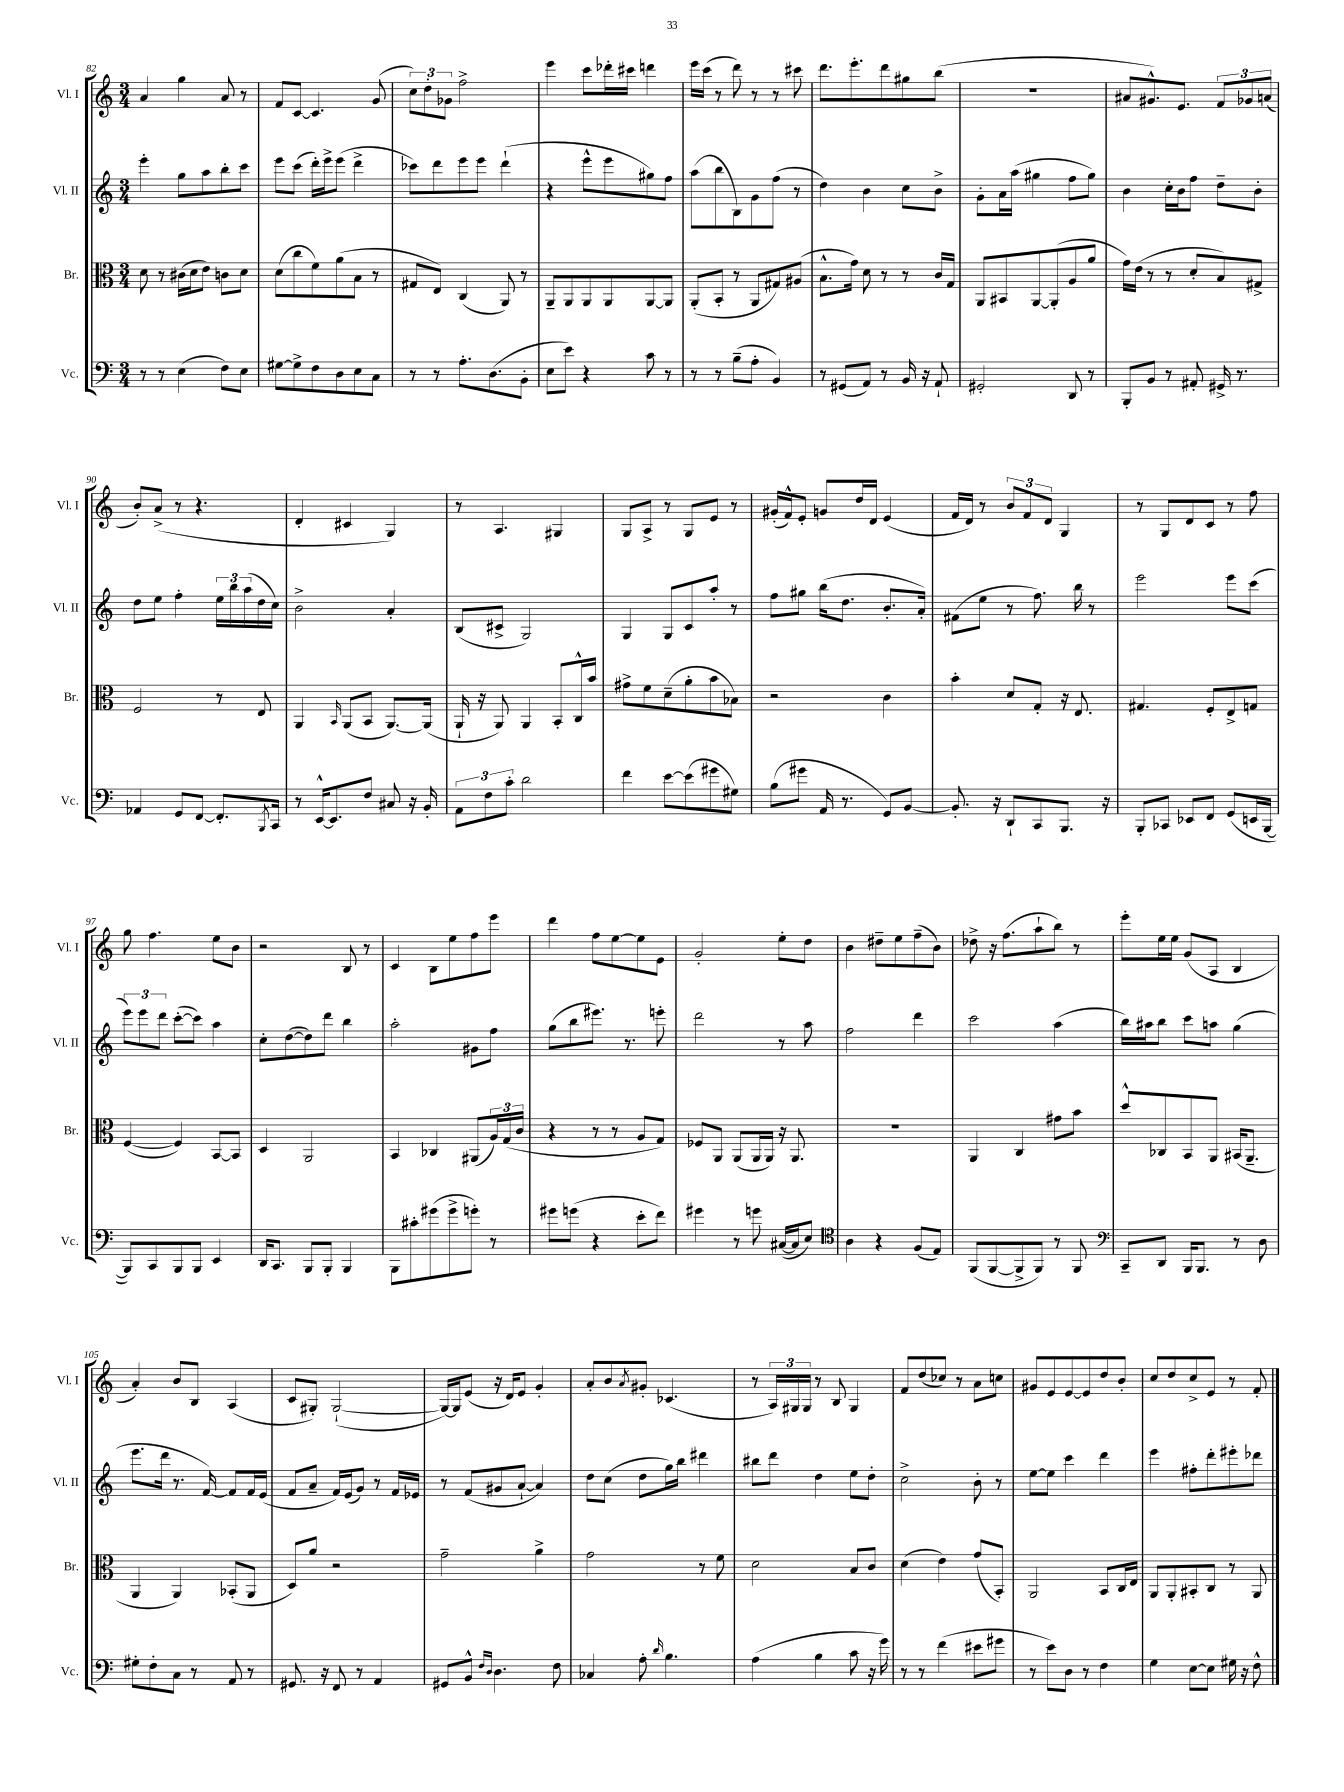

**kern	**kern	**kern	**kern
*staff4	*staff3	*staff2	*staff1
*clefF4	*clefC3	*clefG2	*clefG2
*k[]	*k[]	*k[]	*k[]
*M3/4	*M3/4	*M3/4	*M3/4
8r	8d	4eee'	4a
8r	8r	.	.
(4E	(16c#	8gg	4gg
.	16d	.	.
.	8e)	8aa	.
8F)	8c	8bb'	8a
8E	8d	8ccc	8r
=	=	=	=
[8G#	(8d	8eee	8f
8G#^]	8cc	(8ccc	[8c
8F	8f)	16ddd')	4.c]
.	.	16eee^	.
8D	(8a	(8eee	.
8E	8B	4ddd^	.
8C	8r	.	(8g
=	=	=	=
8r	8G#	8ccc-)	12cc)
.	.	.	12dd'
8r	8E)	8ddd	.
.	.	.	12g-
8.A'	(4C	8eee	2ff^
.	.	8eee	.
(8.D	.	.	.
.	8AA)	(4ddd`	.
8BB'	8r	.	.
=	=	=	=
8E	8AA~	4r	4eee
8e)	8AA	.	.
4r	8AA	8eee^^	8ccc
.	8AA	8eee	16ddd-'
.	.	.	16ccc#
8c	[8AA	8gg#)	4ddd
8r	8AA]	8ff	.
=	=	=	=
8r	(8AA'	(8aa	16eee
.	.	.	(16ccc
8r	8BB'	8bb	8r
(8B~	8r	8B)	8ddd)
8A'	8AA	8g	8r
4BB)	8G#)	(8ff	8r
.	(8A#	8r	8ccc#
=	=	=	=
8r	8.B^^	4dd)	8.ddd
(8GG#	.	.	.
.	16g)	.	8.eee'
8AA)	8d	4b	.
8r	8r	.	8ddd
16BB	8r	8cc	8gg#
16r	.	.	.
8AA`	16c	8b^	(8bb
.	16G	.	.
=	=	=	=
2GG#'	8AA	8g'	2.r
.	8BB#	16a	.
.	.	(16aa	.
.	[8AA	4gg#	.
.	(8AA']	.	.
8DD	8A	8ff	.
8r	8a	8gg#)	.
=	=	=	=
8BBB'	16g)	4b	8a#
.	(16e	.	.
8BB	8r	.	8.g#^^)
8r	8r	16cc'	.
.	.	16b	8.e
8AA#'	8d'	8ff	.
16GG#^	8B)	8dd~	12f
8.r	.	.	.
.	.	.	12g-
.	8G#^	8b'	.
.	.	.	(12a
=	=	=	=
4AA-	2F	8dd	8b')
.	.	8ee	(8a^
8GG	.	4ff'	8r
[8FF	.	.	4.r
8.FF']	8r	24ee	.
.	.	24bb	.
.	.	(24aa	.
.	8E	16dd	.
8qBBB	.	.	.
16CC	.	16cc)	.
=	=	=	=
8r	4AA	2b^	4d'
[16EE^^	.	.	.
8.EE]	.	.	.
.	16qqBB	.	.
.	(8AA	.	4c#
8F	8BB	.	.
8C#	[8.AA)	4a'	4G)
16r	.	.	.
16BB'	(16AA]	.	.
=	=	=	=
12AA	16AA`	(8B	8r
.	16r	.	.
12F	.	.	.
.	8AA)	8c#^	4.A
12c'	.	.	.
2d	4AA	2G)	.
.	8BB'	.	4G#
.	16C^^	.	.
.	16b	.	.
=	=	=	=
4f	8g#^	4G	8G
.	8f	.	8A^
[8e	(8d~	8G	8r
(8e]	8a'	8c	8G
8g#	8b	8aa'	8e
8G#)	8B-)	8r	8r
=	=	=	=
(8B	2r	8ff	(16g#'
.	.	.	16f^^)
8g#	.	8gg#	8e'
16AA	.	(16bb	8g
8.r	.	8.dd	.
.	.	.	16dd
.	.	.	16d
8GG)	4c	8.b'	(4e
[8BB	.	.	.
.	.	16a')	.
=	=	=	=
8.BB']	4b'	(8f#	16f
.	.	.	16d)
.	.	8ee	8r
16r	.	.	.
8DD`	8d	8r	12b
.	.	.	12f
8CC	8G'	8.ff)	.
.	.	.	12d
8.BBB	16r	.	4G
.	8.E	16bb	.
.	.	8r	.
16r	.	.	.
=	=	=	=
8BBB'	4.G#	2eee	8r
8CC-	.	.	8G
8EE-	.	.	8d
8FF	8F'	.	8c
(8GG	8E^	8eee	8r
16EE	8G	(8ccc	8ff
[16BBB	.	.	.
=	=	=	=
8BBB])	([4F	12eee)	8gg
.	.	12eee	.
8CC	.	.	4.ff
.	.	12ddd	.
8BBB	4F])	([8ccc'	.
8BBB	.	8ccc])	.
4EE	[8BB	4aa	8ee
.	8BB]	.	8b
=	=	=	=
16DD	4D	8cc'	2r
8.CC	.	.	.
.	.	([8dd	.
8BBB	2AA	8dd])	.
8BBB'	.	8ddd	.
4BBB	.	4bb	8B
.	.	.	8r
=	=	=	=
8BBB	4BB	2aa'	4c
8c#'	.	.	.
(8g#	4C-	.	8B
8g#^	.	.	8ee
8g')	(8AA#	8g#	8ff
8r	24A)	8ff	8eee
.	(24G	.	.
.	24c	.	.
=	=	=	=
8g#	4r	(8gg	4ddd
(8g	.	8bb	.
4r	8r	8.eee#)	8ff
.	8r	.	[8ee
.	.	8.r	.
8e'	8A	.	8ee]
8f)	8G)	8eee'	8e
=	=	=	=
4g#	8F-	2ddd	2g'
.	8AA	.	.
8r	(8AA	.	.
8g	16AA	.	.
.	16AA)	.	.
([16C#	16r	8r	8ee'
16C#]	8.AA	.	.
8E)	.	8aa	8dd
=	=	=	=
*clefC4	*	*	*
4A	2.r	2ff	4b
4r	.	.	8dd#~
.	.	.	8ee
(8F	.	4ddd	(8ff~
8E)	.	.	8b)
=	=	=	=
(8FF	4AA	2ccc	8dd-^
[8FF	.	.	16r
.	.	.	(8.ff
8FF^]	4C	.	.
8FF)	.	.	8aa`
8r	8g#	(4aa	8bb)
8FF	8b	.	8r
=	=	=	=
*clefF4	*	*	*
8CC~	8dd^^	16bb)	8eee'
.	.	16aa#	.
8DD	8C-	8bb	16ee
.	.	.	16ee
16BBB	8BB	8ccc	(8g
8.BBB	.	.	.
.	8AA	8aa	8A
8r	(16BB#	(4gg	4B
.	8.AA~	.	.
8D	.	.	.
=	=	=	=
8G#'	4AA	8.eee	4a')
8F'	.	.	.
.	.	16ddd	.
8C	4AA)	8.r	8b
8r	.	.	8B
.	.	[16f)	.
8AA	(8BB-'	8f]	(4A
8r	8AA	16f	.
.	.	(16e	.
=	=	=	=
8.GG#	8D)	8f	8c
.	8a	8a~	8G#')
16r	.	.	.
8FF	2r	16f)	([2G#`
.	.	(16e	.
8r	.	8g)	.
4AA	.	8r	.
.	.	16f	.
.	.	16e-	.
=	=	=	=
8GG#	2g~	8r	16G#_)
.	.	.	16G#]
8BB^^	.	(8f	(8e
16qqF	.	.	.
16qqD	.	.	.
4.D	.	8g#	16r
.	.	.	16d)
.	.	[8a`	8e
.	4a^	4a])	4g'
8F	.	.	.
=	=	=	=
4C-	2g	8dd	8a'
.	.	(8cc	8b
.	.	.	8qa
8A'	.	8dd	8g#'
16qqd	.	.	.
4.B	.	16gg)	(4.c-
.	.	16bb	.
.	8r	4ddd#	.
.	8f	.	.
=	=	=	=
(4A	2d	8bb#	8r
.	.	8ddd	24A)
.	.	.	24G#
.	.	.	24G#
4B	.	4dd	8r
.	.	.	8B
8c	8B	8ee	4G#
16r	8c	8dd'	.
16g)	.	.	.
=	=	=	=
8r	(4d	2cc^	8f
8r	.	.	(8dd
(4f	4e)	.	8cc-)
.	.	.	8r
8e#	(8g	8b'	8a
8g#	8BB')	8r	8cc
=	=	=	=
8r	2AA	[8ee	8g#
8e)	.	8ee]	8e
8D	.	4ccc	[8e
8r	.	.	8e]
4F	8BB	4ddd	8dd
.	16C	.	8b'
.	16E	.	.
=	=	=	=
4G	8AA	4eee	8cc
.	8AA'	.	8dd
[8E	8BB#'	8ff#'	8cc^
8E]	8C	8ddd'	8e
16G#	8r	8eee#'	8r
16r	.	.	.
8F^^	8AA	8ddd-	8f'
==	==	==	==
*-	*-	*-	*-
